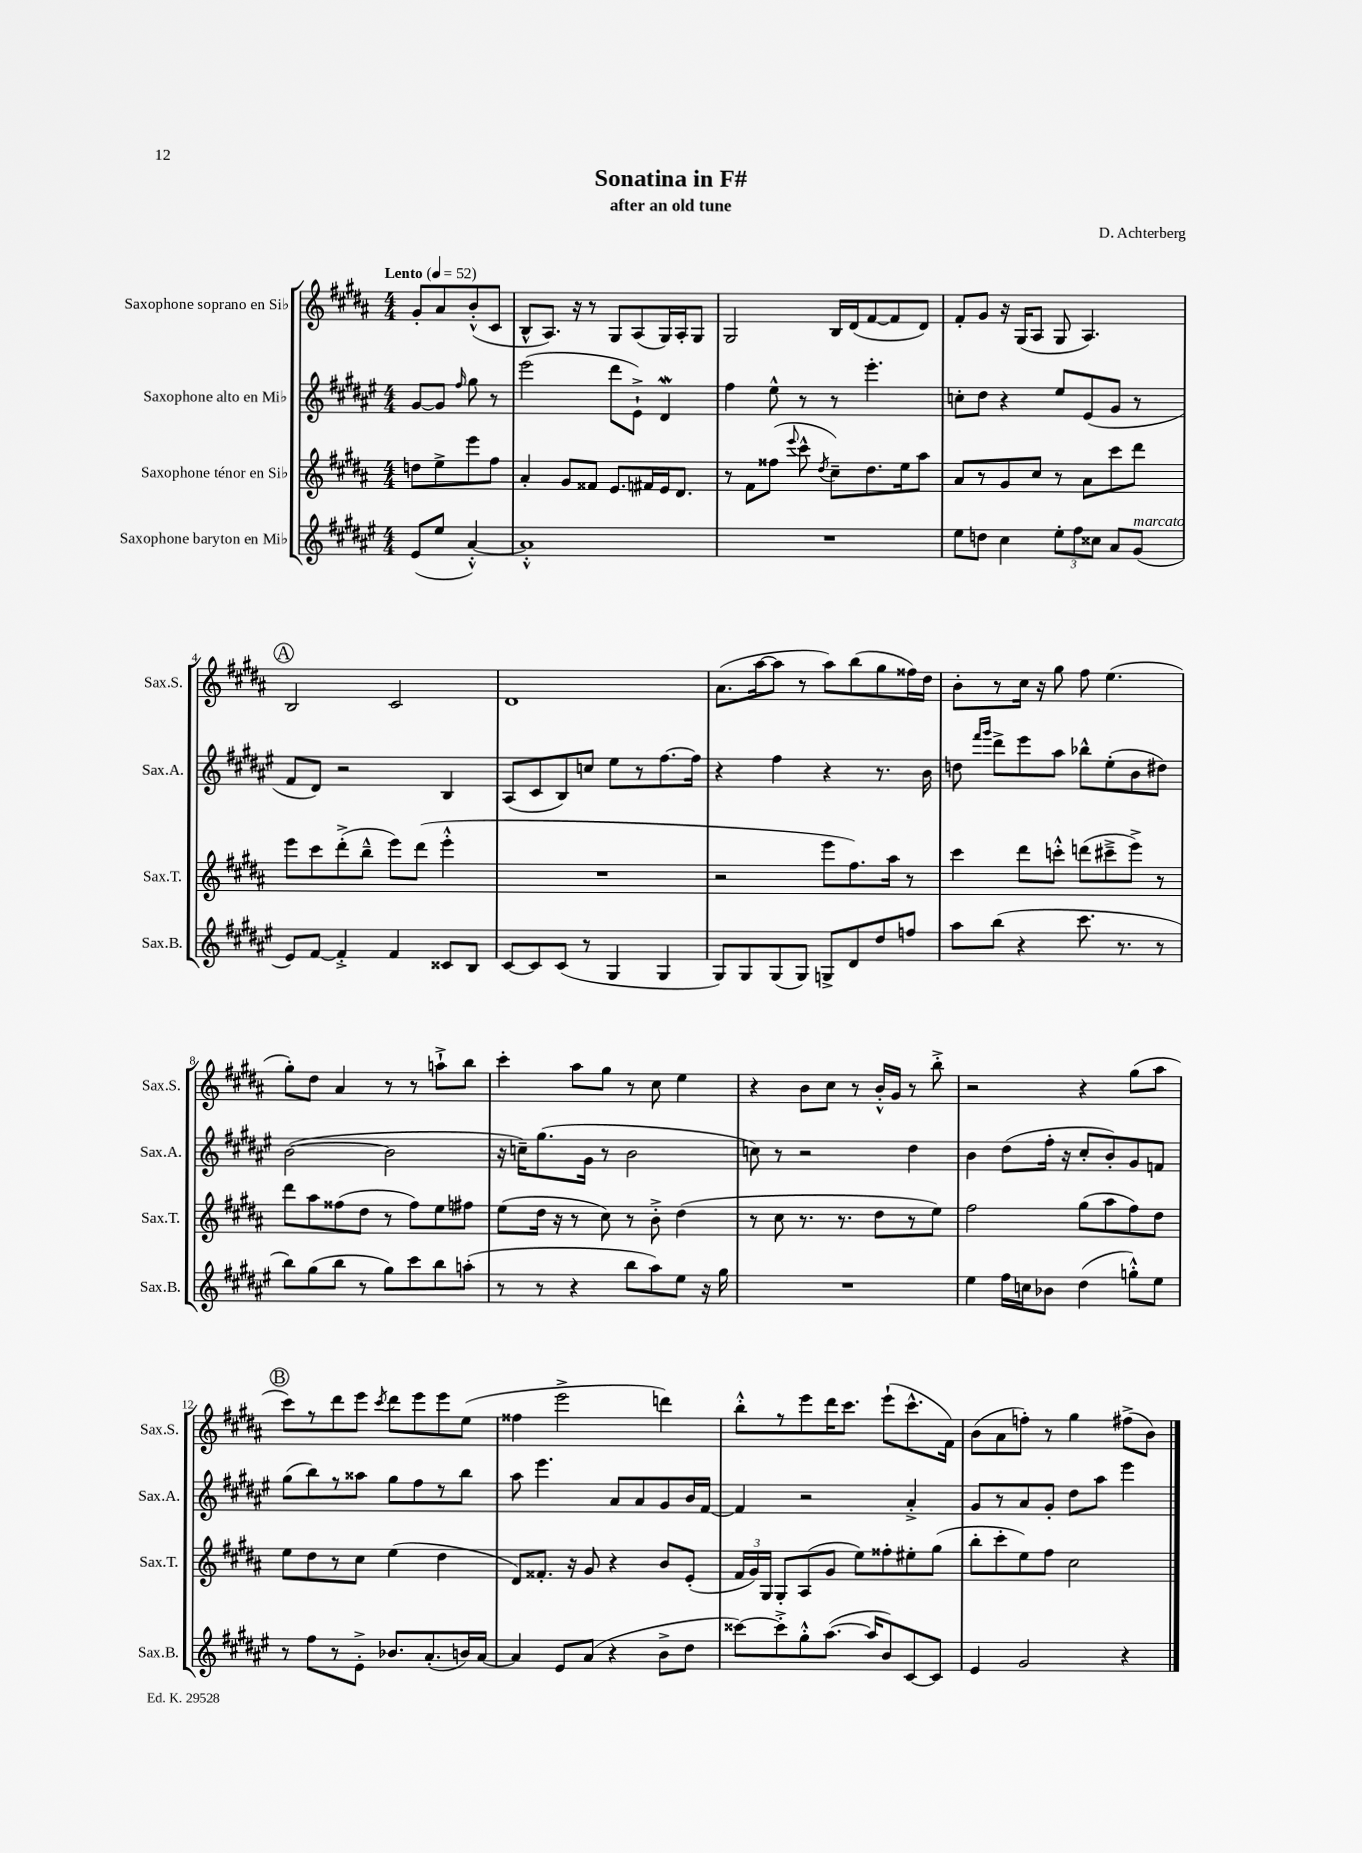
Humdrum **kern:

**kern	**kern	**kern	**kern
*part4	*part3	*part2	*part1
*staff4	*staff3	*staff2	*staff1
*I"Saxophone baryton en Mi♭	*I"Saxophone ténor en Si♭	*I"Saxophone alto en Mi♭	*I"Saxophone soprano en Si♭
*I'Sax.B.	*I'Sax.T.	*I'Sax.A.	*I'Sax.S.
*clefG2	*clefG2	*clefG2	*clefG2
*k[f#c#g#d#a#e#]	*k[f#c#g#d#a#]	*k[f#c#g#d#a#e#]	*k[f#c#g#d#a#]
*M4/4	*M4/4	*M4/4	*M4/4
*MM52	*MM52	*MM52	*MM52
=	=	=	=
!	!	!	!LO:TX:a:B:t=Lento
(8e#/L	8ddn\L	[8g#/L	8g#'/L
8ee#/J	8ee^\	8g#/J]	8a#/
.	.	16qqff#/	.
[4a#'^^/)	8eee\	8gg#\	(8b'^^/
.	8ff#\J	8r	8c#/J
=1	=1	=1	=1
1a#'^^]	4a#'/	(2eee#\	8B^^/L
.	.	.	8.A#/J)
.	8g#/L	.	.
.	.	.	16r
.	8f##X/J	.	8r
.	8.e/L	8ddd#\L	8G#/L
.	.	8e#`^\J)	(8A#/
.	16f#X/L	.	.
.	16e/J	4d#W/	16G#/L)
.	8.d#/J	.	16A#'/J
.	.	.	8G#/J
=2	=2	=2	=2
1r	8r	4ff#\	2G#/
.	8f#\L	.	.
.	(8ff##X\J	8ee#^^\	.
.	8qqeee/	.	.
.	8ccc#^^\	8r	.
.	8qdd#/	.	.
.	8cc#~\L)	8r	16B/LL
.	.	.	(16d#/J
.	8.dd#\	4.eee#'\	[8f#/
.	.	.	8f#/]
.	16ee\k	.	.
.	8aa#\J	.	8d#/J)
=3	=3	=3	=3
8ee#\L	8a#/L	8ccn'\L	8f#'/L
8ddn\J	8r	8dd#\J	8g#/J
4cc#\	8g#/	4r	16r
.	.	.	(16G#/KL
.	8cc#/J	.	8A#/J
12ee#'\L	8r	8ee#/L	8G#/
12ff#\	.	.	.
.	8a#\L	(8e#/	4.A#/)
12cc##X\J	.	.	.
8a#/L	8ccc#\	8g#/J	.
!LO:TX:a:i:t=marcato	!	!	!
(8g#/J	8ddd#\J	8r	.
!!LO:LB:g=z
!!LO:REH:place=s1:t=A
=4	=4	=4	=4
8e#/L)	8eee\L	8f#/L	2B/
[8f#/J	8ccc#\	8d#/J)	.
4f#'^/]	(8ddd#'^\	2r	.
.	8bb~^^\J	.	.
4f#/	8eee\L)	.	2c#/
.	(8ddd#\J	.	.
8c##X/L	4eee'^^\	4B/	.
8B/J	.	.	.
=5	=5	=5	=5
[8c#/L	1r	(8A#/L	1d#
8c#/]	.	8c#/	.
(8c#/J	.	8B/)	.
8r	.	8ccn/J	.
4G#/	.	8ee#\L	.
.	.	8r	.
4G#/	.	[8.ff#\	.
.	.	16ff#\Jk]	.
=6	=6	=6	=6
8G#/L)	2r	4r	(8.a#\L
8G#/	.	.	.
.	.	.	[16aa#\k
(8G#/	.	4ff#\	8aa#\J]
8G#/J)	.	.	8r
8Gn^/L	8eee\L	4r	8aa#\L)
8d#/	8.ff#\)	.	(8bb\
8dd#/	.	8.r	8gg#\
.	16aa#\Jk	.	.
8ffn/J	8r	.	16ff##X\L)
.	.	16b\	16dd#\JJ
=7	=7	=7	=7
8aa#\L	4ccc#\	8ddn\	8b'\L
.	.	16qqfff#/LL	.
.	.	16qqggg#/JJ	.
(8bb\J	.	8ddd#^\L	8r
4r	8ddd#\L	8eee#\	16cc#\Jk
.	.	.	16r
.	8cccn'^^\J	8aa#\J	8gg#\
8.ccc#\	(8dddn\L	8bb-X^^\L	8ff#\
.	8ccc#X~^\	(8ee#'\	(4.ee\
8.r	.	.	.
.	8eee^\J)	8b\	.
8r	8r	8dd#X\J)	.
!!LO:LB:g=z
=8	=8	=8	=8
8bb\L)	8ddd#\L	([2b\	8gg#'\L)
(8gg#\	8aa#\	.	8dd#\J
8bb\J	(8ff##X\	.	4a#/
8r	8dd#\J	.	.
8gg#\L)	8r	2b\]	8r
8ccc#\	8ff##\L)	.	8r
8bb\	8ee\	.	8aan`^\L
(8aan'\J	8ff#X\J	.	8bb\J
=9	=9	=9	=9
8r	(8ee\L	16r	4ccc#'\
.	.	16ccn~\KL)	.
8r	16dd#\Jk	(8.gg#\	.
.	16r	.	.
4r	8r	.	8aa#\L
.	.	16g#\Jk	.
.	8cc#\)	8r	8gg#\J
8bb\L	8r	2b\	8r
8aa#\)	8b'^\	.	8cc#\
8ee#\J	(4dd#\	.	4ee\
16r	.	.	.
16gg#\	.	.	.
=10	=10	=10	=10
1r	8r	8ccn\)	4r
.	8cc#\	8r	.
.	8.r	2r	8b\L
.	.	.	8cc#\J
.	8.r	.	.
.	.	.	8r
.	8dd#\L	.	16b'^^/LL
.	.	.	16g#/JJ
.	8r	4dd#\	8r
.	8ee\J)	.	8bb'^\
=11	=11	=11	=11
4ee#\	2ff#\	4b\	2r
16ff#\LL	.	(8dd#\L	.
16ccn\J	.	.	.
8b-X\J	.	16ff#'\Jk	.
.	.	16r	.
(4dd#\	(8gg#\L	8cc#'/L	4r
.	8aa#\	8b'/)	.
8ggn'^^\L)	8ff#\)	8g#/	(8gg#\L
8ee#\J	8dd#\J	8fn/J	8aa#\J
!!LO:LB:g=z
!!LO:REH:place=s1:t=B
=12	=12	=12	=12
8r	8ee\L	(8gg#\L	8ccc#\L)
8ff#\L	8dd#\	8bb\)	8r
8r	8r	8r	8ddd#\
8e#'^\J	8cc#\J	8aa##X\J	8eee\J
.	.	.	8qccc#/
8.b-X/L	(4ee\	8gg#\L	8ddd#\L
.	.	8ff#\	8eee\
(8.a#'/	.	.	.
.	4dd#\	8r	8eee\
16bn/L)	.	8bb\J	(8ee\J
[16a#/JJ	.	.	.
=13	=13	=13	=13
4a#/]	8d#/L)	8aa#\	4ff##X\
.	8.f##X'/J	4.eee#\	.
8e#/L	.	.	2eee^\
.	16r	.	.
(8a#/J	8g#/	.	.
4r	4r	8a#/L	.
.	.	8a#/	.
8b^\L	8b/L	8g#/	4dddn\)
8dd#\J	(8e'/J	16b/L	.
.	.	[16f#/JJ	.
=14	=14	=14	=14
[8ccc##X\L)	24f#/LL	4f#/]	8bb'^^\L
.	24g#/)	.	.
.	24G#/JJ	.	.
8ccc##'^\]	8G#'/L	.	8r
8gg#'^^\	(8A#/	2r	8eee\
([8.aa#\J	8g#/J	.	16ddd#\K
.	.	.	8.ccc#\J
.	8ee\L)	.	.
16aa#/KL]	.	.	.
8b/)	8ff##X'\	.	(8eee`\L
[8c#/	8ee#X'\	4a#'^/	8.ccc#^^\
8c#/J]	(8gg#\J	.	.
.	.	.	16f#\Jk)
=15	=15	=15	=15
4e#/	8bb'\L	8g#/L	(8b\L
.	8ccc#'\	8r	8a#\
2g#/	8ee\)	8a#/	8ffn'\J)
.	8ff#\J	8g#'/J	8r
.	2cc#\	8dd#\L	4gg#\
.	.	8aa#\J	.
4r	.	4eee#\	(8ff#X^\L
.	.	.	8b\J)
==	==	==	==
*-	*-	*-	*-
